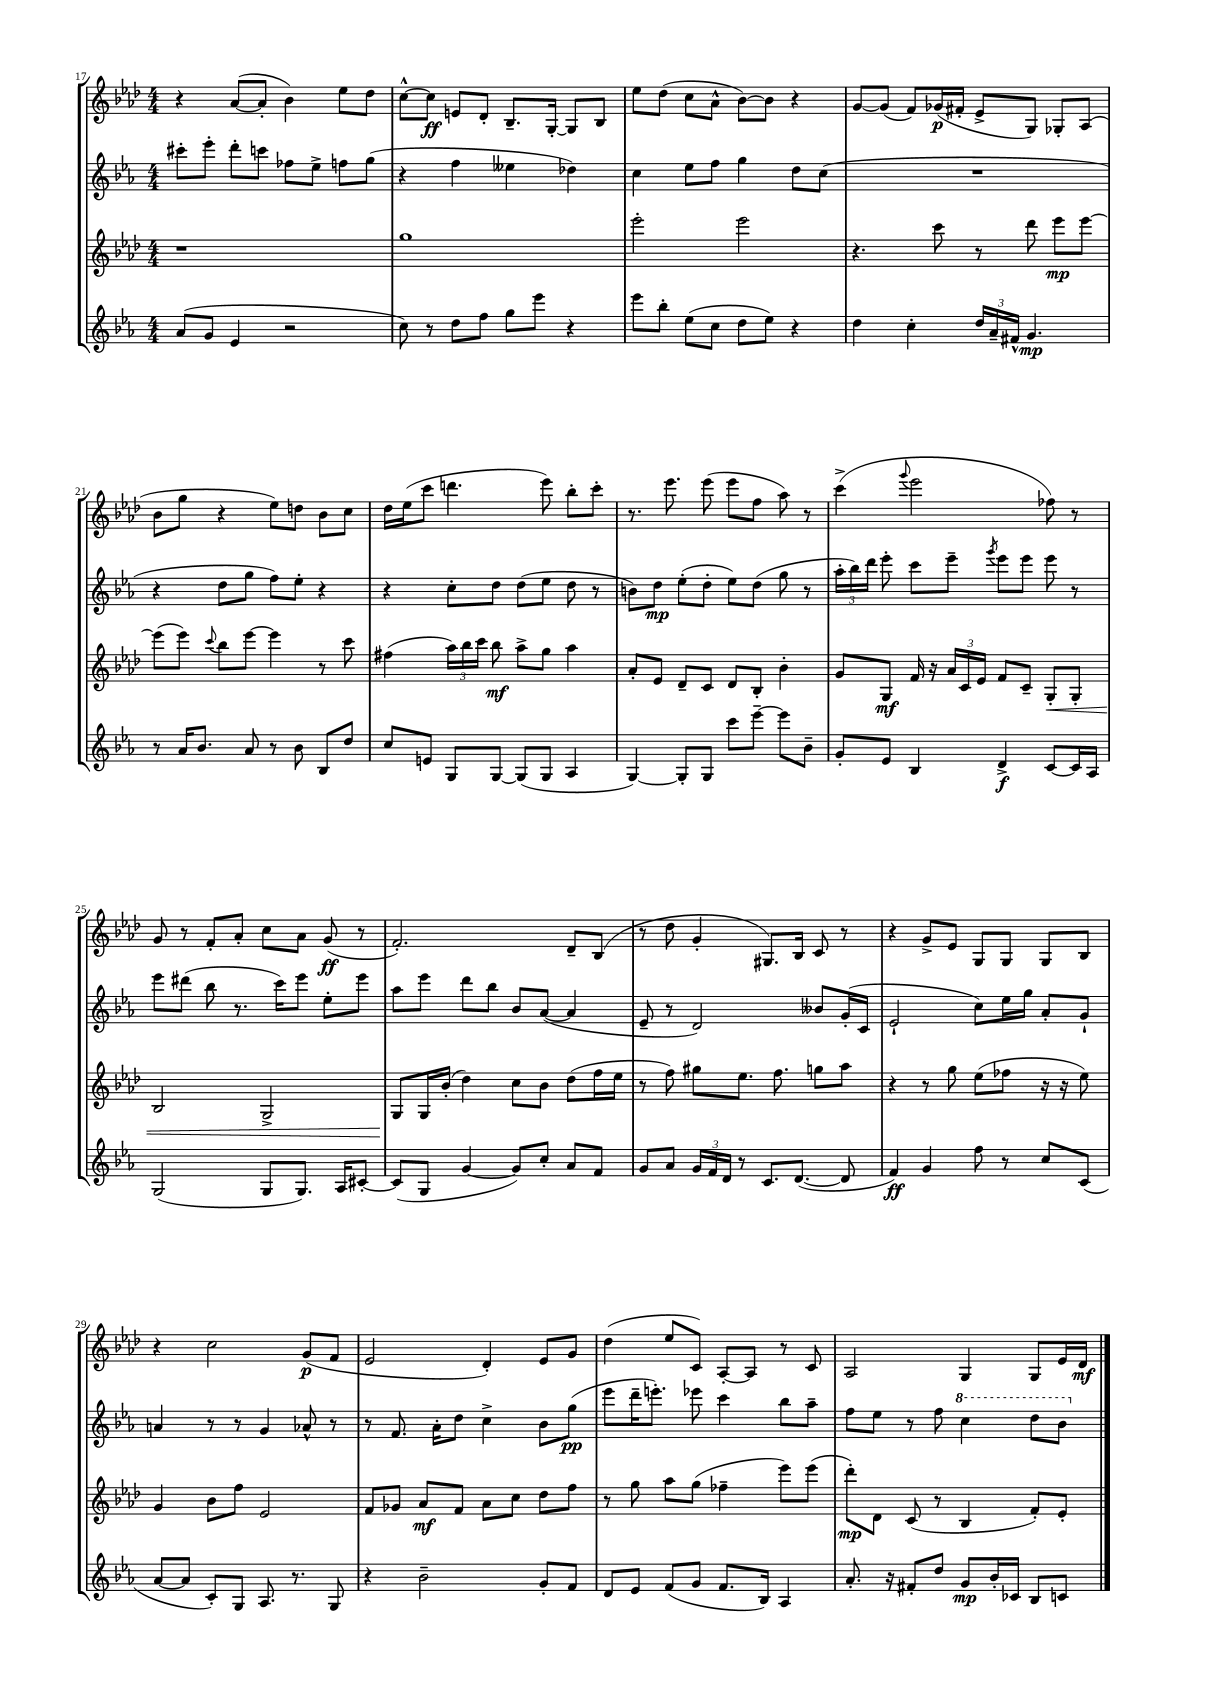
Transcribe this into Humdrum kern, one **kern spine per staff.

**kern	**kern	**kern	**kern
*staff4	*staff3	*staff2	*staff1
*clefG2	*clefG2	*clefG2	*clefG2
*k[b-e-a-]	*k[b-e-a-d-]	*k[b-e-a-]	*k[b-e-a-d-]
*M4/4	*M4/4	*M4/4	*M4/4
(8a-/L	1r	8ccc#'\L	4r
8g/J	.	8eee-'\J	.
4e-/	.	8ddd'\L	([8a-/L
.	.	8ccc\J	8a-'/]J
2r	.	8ff-\L	4b-\)
.	.	8ee-^\J	.
.	.	8ff\L	8ee-\L
.	.	(8gg\J	8dd-\J
=	=	=	=
8cc\)	1gg	4r	[8cc^^\L
8r	.	.	8cc\]J
8dd\L	.	4ff\	8e/L
8ff\J	.	.	8d-'/J
8gg\L	.	4ee--\	8.B-~/L
8eee-\J	.	.	.
.	.	.	[16G'/Jk
4r	.	4dd-\)	8G/]L
.	.	.	8B-/J
=	=	=	=
8eee-\L	2eee-'\	4cc\	8ee-\L
8bb-'\J	.	.	(8dd-\J
(8ee-\L	.	8ee-\L	8cc\L
8cc\J	.	8ff\J	8a-^^\J
8dd\L	2eee-\	4gg\	[8b-\L)
8ee-\J)	.	.	8b-\]J
4r	.	8dd\L	4r
.	.	(8cc\J	.
=	=	=	=
4dd\	4.r	1r	[8g/L
.	.	.	(8g/]J
4cc'\	.	.	8f/L)
.	8ccc\	.	(16g-/L
.	.	.	16f#'/JJ
24dd/LL	8r	.	8e-^/L
24a-~/	.	.	.
24f#^^/JJ	.	.	.
4.g/	8ddd-\	.	8G/J)
.	8eee-\L	.	8G-'/L
.	[8eee-\J	.	(8A-/J
=	=	=	=
8r	(8eee-\]L	4r	8b-\L
16a-/LK	8eee-\J)	.	8gg\J
8.b-/J	.	.	.
.	8qqccc/	.	.
.	8bb-\L	8dd\L	4r
8a-/	[8eee-\J	8gg\J	.
8r	4eee-\]	8ff\L)	8ee-\L)
8b-\	.	8ee-'\J	8dd\J
8B-/L	8r	4r	8b-\L
8dd/J	8ccc\	.	8cc\J
=	=	=	=
8cc/L	(4ff#\	4r	16dd-\LL
.	.	.	(16ee-\J
8e/J	.	.	8ccc\J
8G/L	24aa-\LL)	8cc'\L	4.ddd\
.	24bb-\	.	.
.	24ccc\JJ	.	.
[8G/J	8bb-\	8dd\J	.
(8G/]L	8aa-^\L	(8dd\L	.
8G/J	8gg\J	8ee-\J	8eee-\)
4A-/	4aa-\	8dd\	8bb-'\L
.	.	8r	8ccc'\J
=	=	=	=
[4G/)	8a-'/L	8b\L)	8.r
.	8e-/J	8dd\J	.
.	.	.	8.eee-\
8G'/]L	8d-~/L	(8ee-'\L	.
8G/J	8c/J	8dd'\J	(8eee-\
8ccc\L	8d-/L	8ee-\L)	8eee-\L
[8eee-~\J	8B-'/J	(8dd\J	8ff\J
8eee-\]L	4b-'\	8gg\	8aa-\)
8b-~\J	.	8r	8r
=	=	=	=
8g'/L	8g/L	24aa-'\LL	(4ccc^\
.	.	24bb-\)	.
.	.	24ddd\JJ	.
8e-/J	8G/J	8eee-'\	.
.	.	.	8qqggg/
4B-/	16f/	8ccc\L	2eee-\
.	16r	.	.
.	24a-/LL	8eee-~\J	.
.	24c/	.	.
.	24e-/JJ	.	.
.	.	8qggg/	.
4d^/	8f/L	8eee-\L	.
.	8c~/J	8eee-\J	.
[8c/L	8G'/L	8eee-\	8ff-\)
16c/]L	8G'/J	8r	8r
16A-/JJ	.	.	.
=	=	=	=
(2G/	2B-/	8eee-\L	8g/
.	.	(8ddd#\J	8r
.	.	8bb-\	8f'/L
.	.	8.r	8a-'/J
8G/L	2G^/	.	8cc\L
.	.	16ccc\LK)	.
8.G/J)	.	8eee-\J	8a-\J
.	.	8ee-'\L	(8g/
16A-/LK	.	.	.
[8c#'/J	.	8eee-\J	8r
=	=	=	=
(8c#/]L	8G/L	8aa-\L	2.f'/)
8G/J	16G/L	8eee-\J	.
.	(16b-'/JJ	.	.
[4g/	4dd-\)	8ddd\L	.
.	.	8bb-\J	.
8g/]L)	8cc\L	8b-/L	.
8cc'/J	8b-\J	([8a-/J	.
8a-/L	(8dd-\L	4a-/]	8d-~/L
8f/J	16ff\L	.	(8B-/J
.	16ee-\JJ	.	.
=	=	=	=
8g/L	8r	8e-~/	8r
8a-/J	8ff\)	8r	8dd-\
24g/LL	8gg#\L	2d/)	4g'/
24f/	.	.	.
24d/JJ	.	.	.
8r	8.ee-\J	.	.
8.c/L	.	.	8.G#/L)
.	8.ff\	.	.
([8.d/J	.	.	16B-/Jk
.	8gg\L	8b--/L	8c/
8d/]	8aa-\J	(16g'/L	8r
.	.	16c/JJ	.
=	=	=	=
4f/)	4r	2e-`/	4r
4g/	8r	.	8g^/L
.	8gg\	.	8e-/J
8ff\	(8ee-\L	8cc\L)	8G/L
8r	8ff-\J	16ee-\L	8G/J
.	.	16gg\JJ	.
8cc/L	16r	8a-'/L	8G/L
.	16r	.	.
(8c/J	8ee-\)	8g`/J	8B-/J
=	=	=	=
[8a-/L	4g/	4a/	4r
8a-/]J	.	.	.
8c'/L)	8b-\L	8r	2cc\
8G/J	8ff\J	8r	.
8.A-/	2e-/	4g/	.
8.r	.	.	.
.	.	8a-^^/	(8g/L
8G/	.	8r	8f/J
=	=	=	=
4r	8f/L	8r	2e-/
.	8g-/J	8.f/	.
2b-~\	8a-/L	.	.
.	.	16a-'\LK	.
.	8f/J	8dd\J	.
.	8a-\L	4cc^\	4d-'/)
.	8cc\J	.	.
8g'/L	8dd-\L	8b-\L	8e-/L
8f/J	8ff\J	(8gg\J	8g/J
=	=	=	=
8d/L	8r	8eee-\L	(4dd-\
8e-/J	8gg\	16ddd~\K	.
.	.	8.eee'\J)	.
(8f/L	8aa-\L	.	8ee-/L
8g/J	(8gg\J	8eee-\	8c/J)
8.f/L	4ff-~\	4ccc\	[8A-'/L
.	.	.	8A-/]J
16B-/Jk)	.	.	.
4A-/	8eee-\L)	8bb-\L	8r
.	(8eee-\J	8aa-~\J	8c/
=	=	=	=
8.a-'/	8ddd-'\L)	8ff\L	2A-/
.	8d-\J	8ee-\J	.
16r	.	.	.
8f#'/L	(8c/	8r	.
8dd/J	8r	8ff\	.
8g/L	4B-/	4ccc\	4G/
16b-'/L	.	.	.
16c-/JJ	.	.	.
8B-/L	8f'/L)	8ddd\L	8G/L
8c/J	8e-'/J	8bb-\J	16e-/L
.	.	.	16d-/JJ
==	==	==	==
*-	*-	*-	*-
